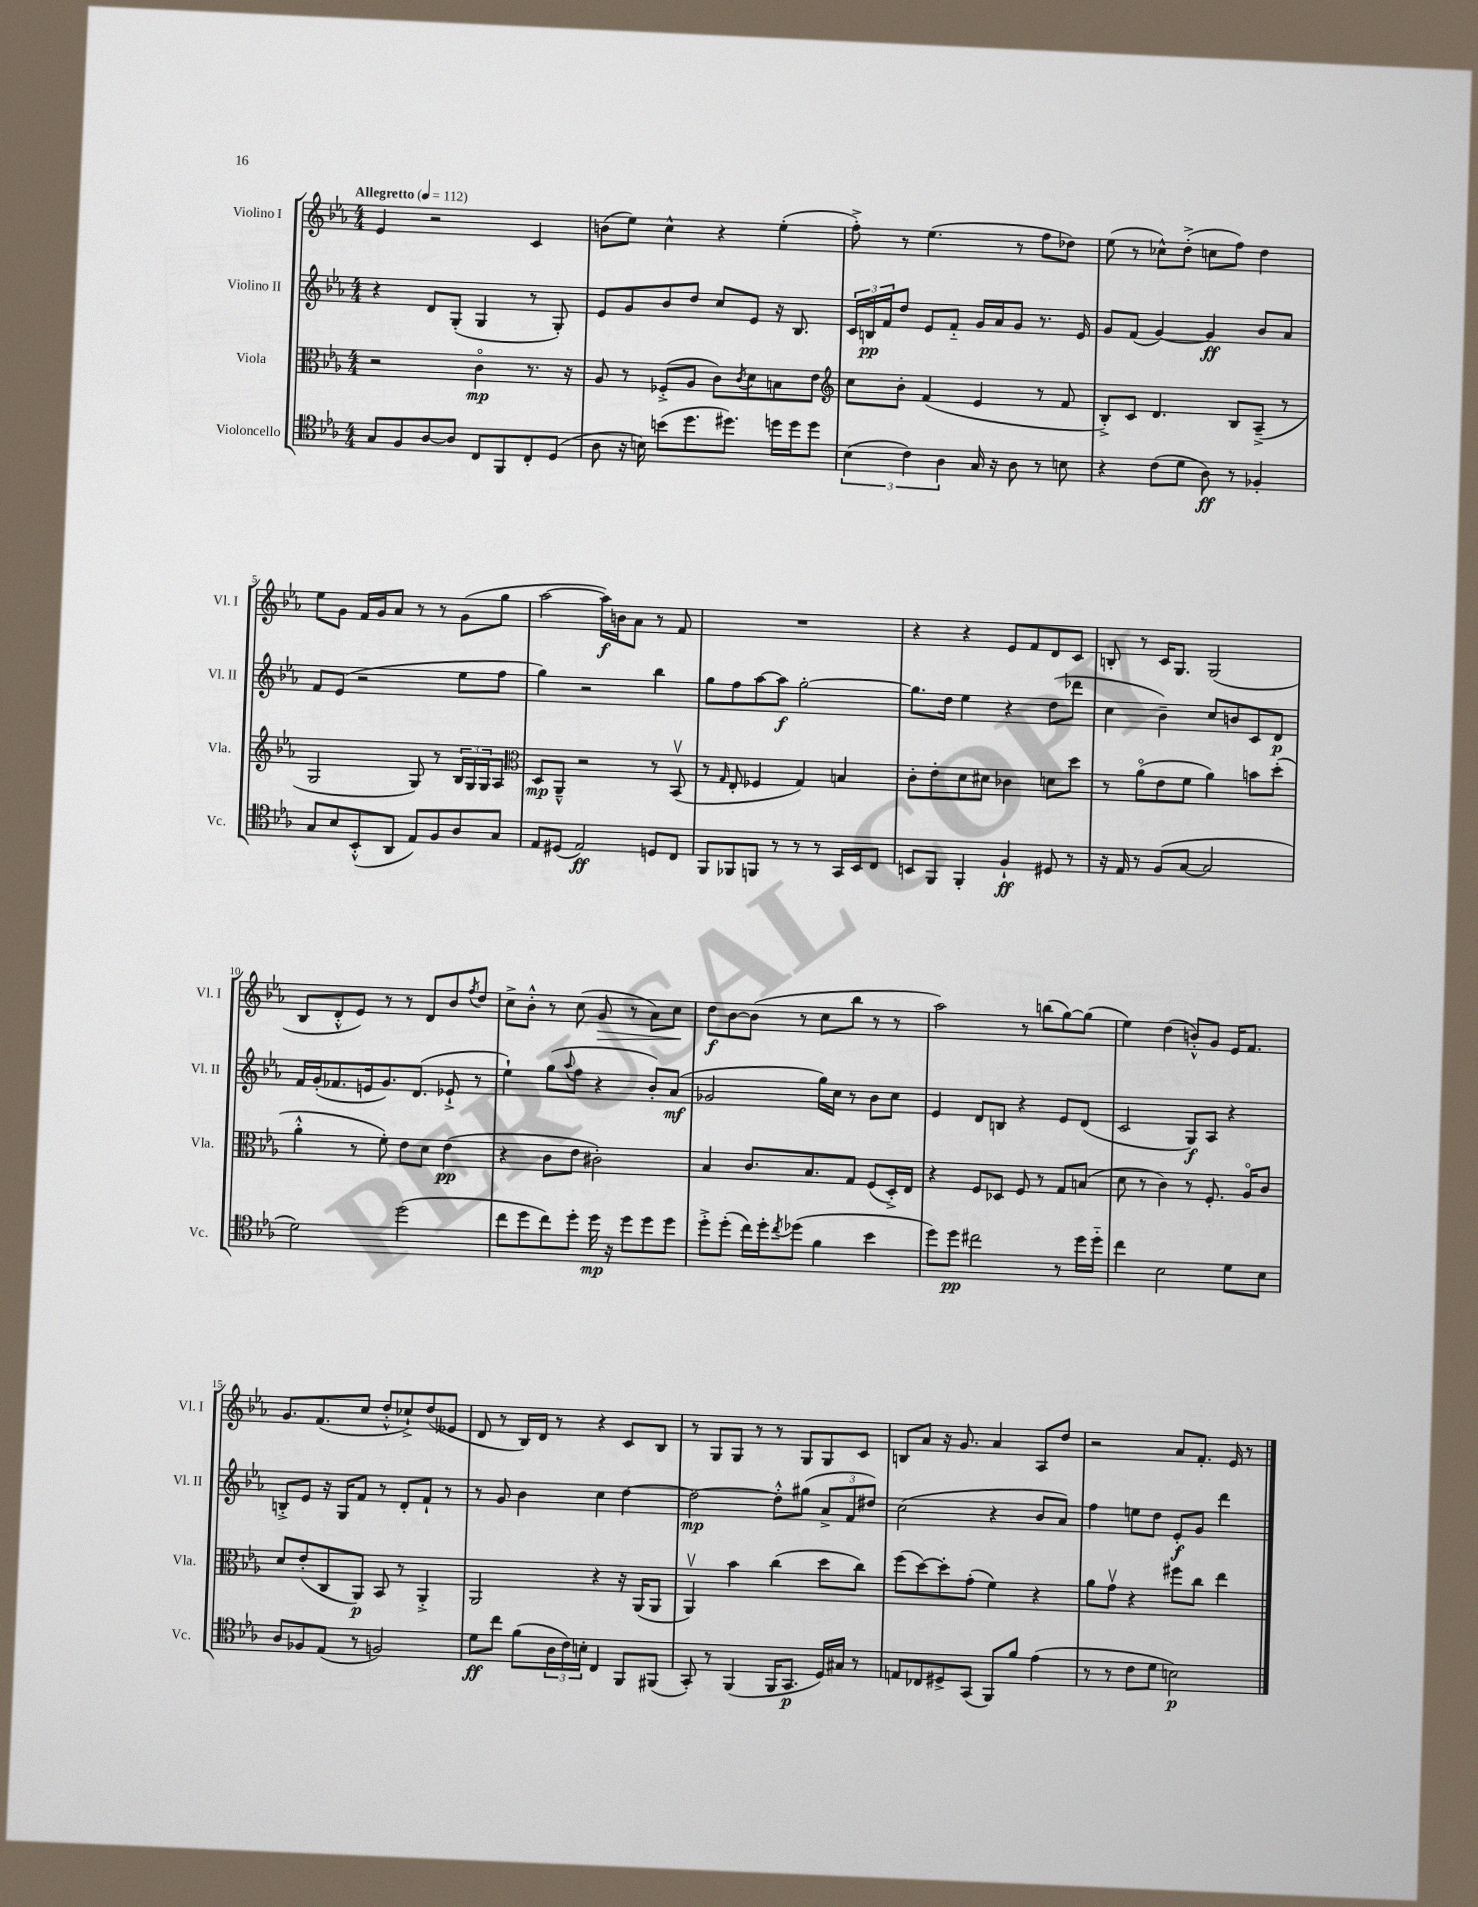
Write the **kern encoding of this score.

**kern	**dynam	**kern	**dynam	**kern	**dynam	**kern	**dynam
*part4	*part4	*part3	*part3	*part2	*part2	*part1	*part1
*staff4	*staff4	*staff3	*staff3	*staff2	*staff2	*staff1	*staff1
*I"Violoncello	*	*I"Viola	*	*I"Violino II	*	*I"Violino I	*
*I'Vc.	*	*I'Vla.	*	*I'Vl. II	*	*I'Vl. I	*
*clefC4	*	*clefC3	*	*clefG2	*	*clefG2	*
*k[b-e-a-]	*	*k[b-e-a-]	*	*k[b-e-a-]	*	*k[b-e-a-]	*
*M4/4	*	*M4/4	*	*M4/4	*	*M4/4	*
*MM112	*	*MM112	*	*MM112	*	*MM112	*
=1	=1	=1	=1	=1	=1	=1	=1
!	!	!	!	!	!	!LO:TX:a:B:t=Allegretto	!
8G/L	.	2r	.	4r	.	4e-/	.
8F/	.	.	.	.	.	.	.
[8A-/	.	.	.	8d/L	.	2r	.
8A-/J]	.	.	.	(8G'/J	.	.	.
8C/L	.	4c\	mp	4G/	.	.	.
8FF/	.	.	.	.	.	.	.
8C'/	.	8.r	.	8r	.	4c/	.
(8D/J	.	.	.	8G'/)	.	.	.
.	.	16r	.	.	.	.	.
=2	=2	=2	=2	=2	=2	=2	=2
8A-\	.	8A-/	.	8e-/L	.	(8bn\L	.
16r	.	8r	.	8g/	.	8ee-\J)	.
16Bn\)	.	.	.	.	.	.	.
(8bn\L	.	(8F-X'^/L	.	8b-/	.	4cc^^\	.
8.dd\	.	8A-/J	.	8dd/J	.	.	.
.	.	8c\L)	.	8cc/L	.	4r	.
8.dd#X\J)	.	.	.	.	.	.	.
.	.	8qc/	.	.	.	.	.
.	.	8d\	.	8e-/J	.	.	.
16ddn\LL	.	8Bn\	.	16r	.	(4ee-'\	.
16dd\J	.	.	.	8.B-/	.	.	.
8dd\J	.	8e-\J	.	.	.	.	.
=3	=3	=3	=3	=3	=3	=3	=3
*	*	*clefG2	*	*	*	*	*
(6B-\	.	8cc\L	.	24c/LL	.	8ff'^\)	.
.	.	.	.	24Bn/	pp	.	.
.	.	.	.	24f/J	.	.	.
.	.	8b-'\J	.	8dd/J	.	8r	.
6c\)	.	.	.	.	.	.	.
.	.	(4f/	.	8e-/L	.	(4.ee-\	.
6A-\	.	.	.	.	.	.	.
.	.	.	.	8f/J	.	.	.
16G/	.	4e-/	.	16g/LL	.	.	.
16r	.	.	.	16a-/J	.	.	.
8A-\	.	.	.	8g/J	.	8r	.
8r	.	8r	.	8.r	.	8ff\L	.
8Bn\	.	8f/	.	.	.	8dd-X\J)	.
.	.	.	.	16e-/	.	.	.
=4	=4	=4	=4	=4	=4	=4	=4
4r	.	8B-'^/L)	.	8g/L	.	(8ee-\	.
.	.	8c/J	.	(8f/J	.	8r	.
(8c\L	.	4.d/	.	[4g/)	.	8cc-X^^\L)	.
8d\J	.	.	.	.	.	(8dd'^\J	.
8A-\)	ff	.	.	4g/]	ff	8ccn\L	.
8r	.	8B-/L	.	.	.	8ff\J)	.
4F-X'/	.	(8A-~^/J	.	8b-/L	.	4dd\	.
.	.	8r	.	8a-/J	.	.	.
!!LO:LB:g=z
=5	=5	=5	=5	=5	=5	=5	=5
8G/L	.	2G/	.	8f/L	.	8ee-\L	.
8B-/	.	.	.	(8e-/J	.	8g\J	.
(8BB-'^^/	.	.	.	2r	.	16f/LL	.
.	.	.	.	.	.	16g/J	.
8AA-/J	.	.	.	.	.	8a-/J	.
8E-/L)	.	8G/)	.	.	.	8r	.
8F/	.	8r	.	.	.	8r	.
8A-/	.	24B-/LL	.	8ee-\L	.	(8g\L	.
.	.	24G/	.	.	.	.	.
.	.	24G/J	.	.	.	.	.
8G/J	.	8A-/J	.	8ff\J	.	8gg\J	.
=6	=6	=6	=6	=6	=6	=6	=6
*	*	*clefC3	*	*	*	*	*
8E-/L	.	8D/L	mp	4gg\)	.	[2aa-\	.
(8D#X/J	.	8AA-~^^/J	.	.	.	.	.
2E-/)	ff	2r	.	2r	.	.	.
.	.	.	.	.	.	16aa-\LL])	f
.	.	.	.	.	.	16bn\J	.
.	.	.	.	.	.	8a-\J	.
8Dn/L	.	8r	.	4bb-\	.	8r	.
8C/J	.	(8BB-v/	.	.	.	8f/	.
=7	=7	=7	=7	=7	=7	=7	=7
8FF/L	.	8r	.	8gg\L	.	1r	.
.	.	16qqG/	.	.	.	.	.
8FF-X/	.	8E-'/	.	8ff\	.	.	.
8FFn/J	.	4F-X/	.	[8aa-\	.	.	.
8r	.	.	.	8aa-\J]	f	.	.
8r	.	4G/)	.	[2gg'\	.	.	.
8r	.	.	.	.	.	.	.
16GG/LL	.	4Bn/	.	.	.	.	.
16BB-/J	.	.	.	.	.	.	.
8C/J	.	.	.	.	.	.	.
=8	=8	=8	=8	=8	=8	=8	=8
8BBn/L	.	8c'\L	.	8.gg\L]	.	4r	.
8FF/J	.	8e-'\	.	.	.	.	.
.	.	.	.	16dd\Jk	.	.	.
4FF'/	.	8d\	.	4ee-\	.	4r	.
.	.	8d#X\J	.	.	.	.	.
4F`/	ff	4c-X\	.	4r	.	8e-/L	.
.	.	.	.	.	.	8f/	.
8D#X/	.	8dn\L	.	(8dd\L	.	8d/	.
8r	.	8dd\J	.	8ddd-X\J	.	8c/J	.
=9	=9	=9	=9	=9	=9	=9	=9
16r	.	8r	.	4cc\	.	8Bn'/	.
16E-/	.	.	.	.	.	.	.
8r	.	(8a-\L	.	.	.	8r	.
(8F/L	.	8e-\	.	4b-~\)	.	16c/KL	.
.	.	.	.	.	.	8.G/J	.
[8G/J	.	8f\J	.	.	.	.	.
2G/]	.	4a-\)	.	8cc/L	.	(2G/	.
.	.	.	.	8bn/	.	.	.
.	.	8bn\L	.	8c/	.	.	.
.	.	(8dd'\J	.	8d/J	p	.	.
!!LO:LB:g=z
=10	=10	=10	=10	=10	=10	=10	=10
2d\)	.	4a-'^^\	.	16f/LL	.	8B-/L	.
.	.	.	.	(16g'/J	.	.	.
.	.	.	.	8.f-X/	.	8d'^^/	.
.	.	8r	.	.	.	8e-/J)	.
.	.	.	.	16en/k	.	.	.
.	.	8f'\)	.	8.g/)	.	8r	.
(2dd\	.	8e-\L	.	.	.	8r	.
.	.	.	.	(8.d/J	.	.	.
.	.	8d\J	.	.	.	8d/L	.
.	.	(4e-\	pp	8e-X`^/	.	8b-/	.
.	.	.	.	.	.	8qff/	.
.	.	.	.	8r	.	8dd/J	.
=11	=11	=11	=11	=11	=11	=11	=11
8cc\L	.	4r	.	4ee-`\)	.	8cc^\L	.
8dd\	.	.	.	.	.	8b-'^^\J	.
8cc\)	.	8c\L	.	(8gg\L	.	8r	.
.	.	.	.	8qqaa-/	.	.	.
8dd'\J	.	8e-\J	.	8ff\J	.	(8cc\	.
!	!	!	!	!	!	!	!LO:HP:b
16dd\	mp	2c#X'\)	.	4r	.	8g/	>
16r	.	.	.	.	.	.	.
8dd\L	.	.	.	.	.	8r	.
8dd\	.	.	.	8b-'/L)	.	8a-\L)	.
8dd\J	.	.	.	(8a-/J	mf	8cc\J	.
.	.	.	.	.	.	.	]
=12	=12	=12	=12	=12	=12	=12	=12
8dd'^\L	.	4B-/	.	2g-X/	.	8dd\L	f
(8dd'\J	.	.	.	.	.	[8b-\	.
16cc\LL)	.	8.c/L	.	.	.	(8b-\J]	.
16dd'\J	.	.	.	.	.	.	.
8qcc/	.	.	.	.	.	.	.
(8dd-X\J	.	.	.	.	.	8r	.
.	.	8.B-/	.	.	.	.	.
4f\	.	.	.	16gg\LL)	.	8cc\L	.
.	.	.	.	16cc\JJ	.	.	.
.	.	8G/J	.	8r	.	8bb-\J	.
4b-\	.	(8F/L	.	8b-\L	.	8r	.
.	.	16D'^/L)	.	8cc\J	.	8r	.
.	.	16E-/JJ	.	.	.	.	.
=13	=13	=13	=13	=13	=13	=13	=13
8dd\L)	.	4r	.	4e-/	.	2aa-\)	.
8dd\J	pp	.	.	.	.	.	.
2cc#X\	.	8F/L	.	8d/L	.	.	.
.	.	8D-X/J	.	8Bn/J	.	.	.
.	.	8F/	.	4r	.	8r	.
.	.	8r	.	.	.	(8bbn\L	.
8r	.	8G/L	.	8e-/L	.	[8gg\)	.
16dd\LL	.	(8Bn/J	.	(8d/J	.	(8gg\J]	.
16dd\JJ	.	.	.	.	.	.	.
=14	=14	=14	=14	=14	=14	=14	=14
4cc\	.	8d\	.	2c/	.	4ee-\)	.
.	.	8r	.	.	.	.	.
2B-\	.	4c\)	.	.	.	(4dd\	.
.	.	8r	.	8G/L)	f	8bn'^^/L)	.
.	.	8.F'/	.	8A-/J	.	8g/J	.
8d\L	.	.	.	4r	.	16e-/KL	.
.	.	16A-/KL	.	.	.	8.f/J	.
8B-\J	.	8c/J	.	.	.	.	.
!!LO:LB:g=z
=15	=15	=15	=15	=15	=15	=15	=15
8A-/L	.	8d/L	.	8Bn'^/L	.	8.g/L	.
8F-X/	.	(8e-'/	.	8e-/J	.	.	.
.	.	.	.	.	.	(8.f/	.
(8E-/J	.	8C/	.	16r	.	.	.
.	.	.	.	16G/KL	.	.	.
8r	.	8AA-/J)	p	8f/J	.	8cc/J	.
2Fn/)	.	8BB-/	.	8r	.	8dd'^^/L	.
.	.	8r	.	8d'/L	.	8cc-X`^/)	.
.	.	4AA-'^/	.	8f`/J	.	(8dd/	.
.	.	.	.	8r	.	8e--X/J	.
=16	=16	=16	=16	=16	=16	=16	=16
8d\L	ff	2AA-/	.	8r	.	8d/	.
8cc\J	.	.	.	8g/	.	8r	.
(8f\L	.	.	.	4b-\	.	16B-/LL)	.
.	.	.	.	.	.	16d/JJ	.
24A-\L	.	.	.	.	.	8r	.
24c\)	.	.	.	.	.	.	.
24Bn'\JJ	.	.	.	.	.	.	.
4C/	.	4r	.	4cc\	.	4r	.
8FF/L	.	16r	.	[4dd\	.	8c/L	.
.	.	(16AA-/KL	.	.	.	.	.
(8FF#X/J	.	8AA-/J	.	.	.	8B-/J	.
=17	=17	=17	=17	=17	=17	=17	=17
8GG'/)	.	4AA-v/)	.	2dd\_	mp	8r	.
8r	.	.	.	.	.	8G/L	.
(4FF/	.	4b-\	.	.	.	8G/J	.
.	.	.	.	.	.	8r	.
16FF/KL	.	(4cc\	.	8dd'^^\L]	.	8r	.
8.GG/J	p	.	.	.	.	.	.
.	.	.	.	(8gg#X\J	.	8G/L	.
16D/LL)	.	8dd\L	.	12a-^/L	.	8G/	.
16G#X/JJ	.	.	.	.	.	.	.
.	.	.	.	12f/	.	.	.
8r	.	8cc\J)	.	.	.	8c/J	.
.	.	.	.	12dd#X/J)	.	.	.
=18	=18	=18	=18	=18	=18	=18	=18
8En/L	.	(8ff\L	.	(2cc\	.	8Bn/L	.
8C-X/	.	[8dd\)	.	.	.	8a-/J	.
8D#X^/	.	8dd'\]	.	.	.	16r	.
.	.	.	.	.	.	8.g/	.
(8GG/J	.	(8g'\J	.	.	.	.	.
8FF/L)	.	4f\)	.	4r	.	4a-/	.
8f/J	.	.	.	.	.	.	.
(4e-\	.	4r	.	8b-/L	.	8A-/L	.
.	.	.	.	8a-/J)	.	8dd/J	.
=19	=19	=19	=19	=19	=19	=19	=19
8r	.	8a-\L	.	4ff\	.	2r	.
8r	.	8gv\J	.	.	.	.	.
8c\L	.	4r	.	8een\L	.	.	.
8d\J	.	.	.	8dd\J	.	.	.
2Bn\)	p	8ff#X\L	.	8e-'/L	f	8a-/L	.
.	.	8cc\J	.	8g/J	.	8.f'/J	.
.	.	4ee-\	.	4ddd\	.	.	.
.	.	.	.	.	.	16e-/	.
.	.	.	.	.	.	8r	.
==	==	==	==	==	==	==	==
*-	*-	*-	*-	*-	*-	*-	*-
